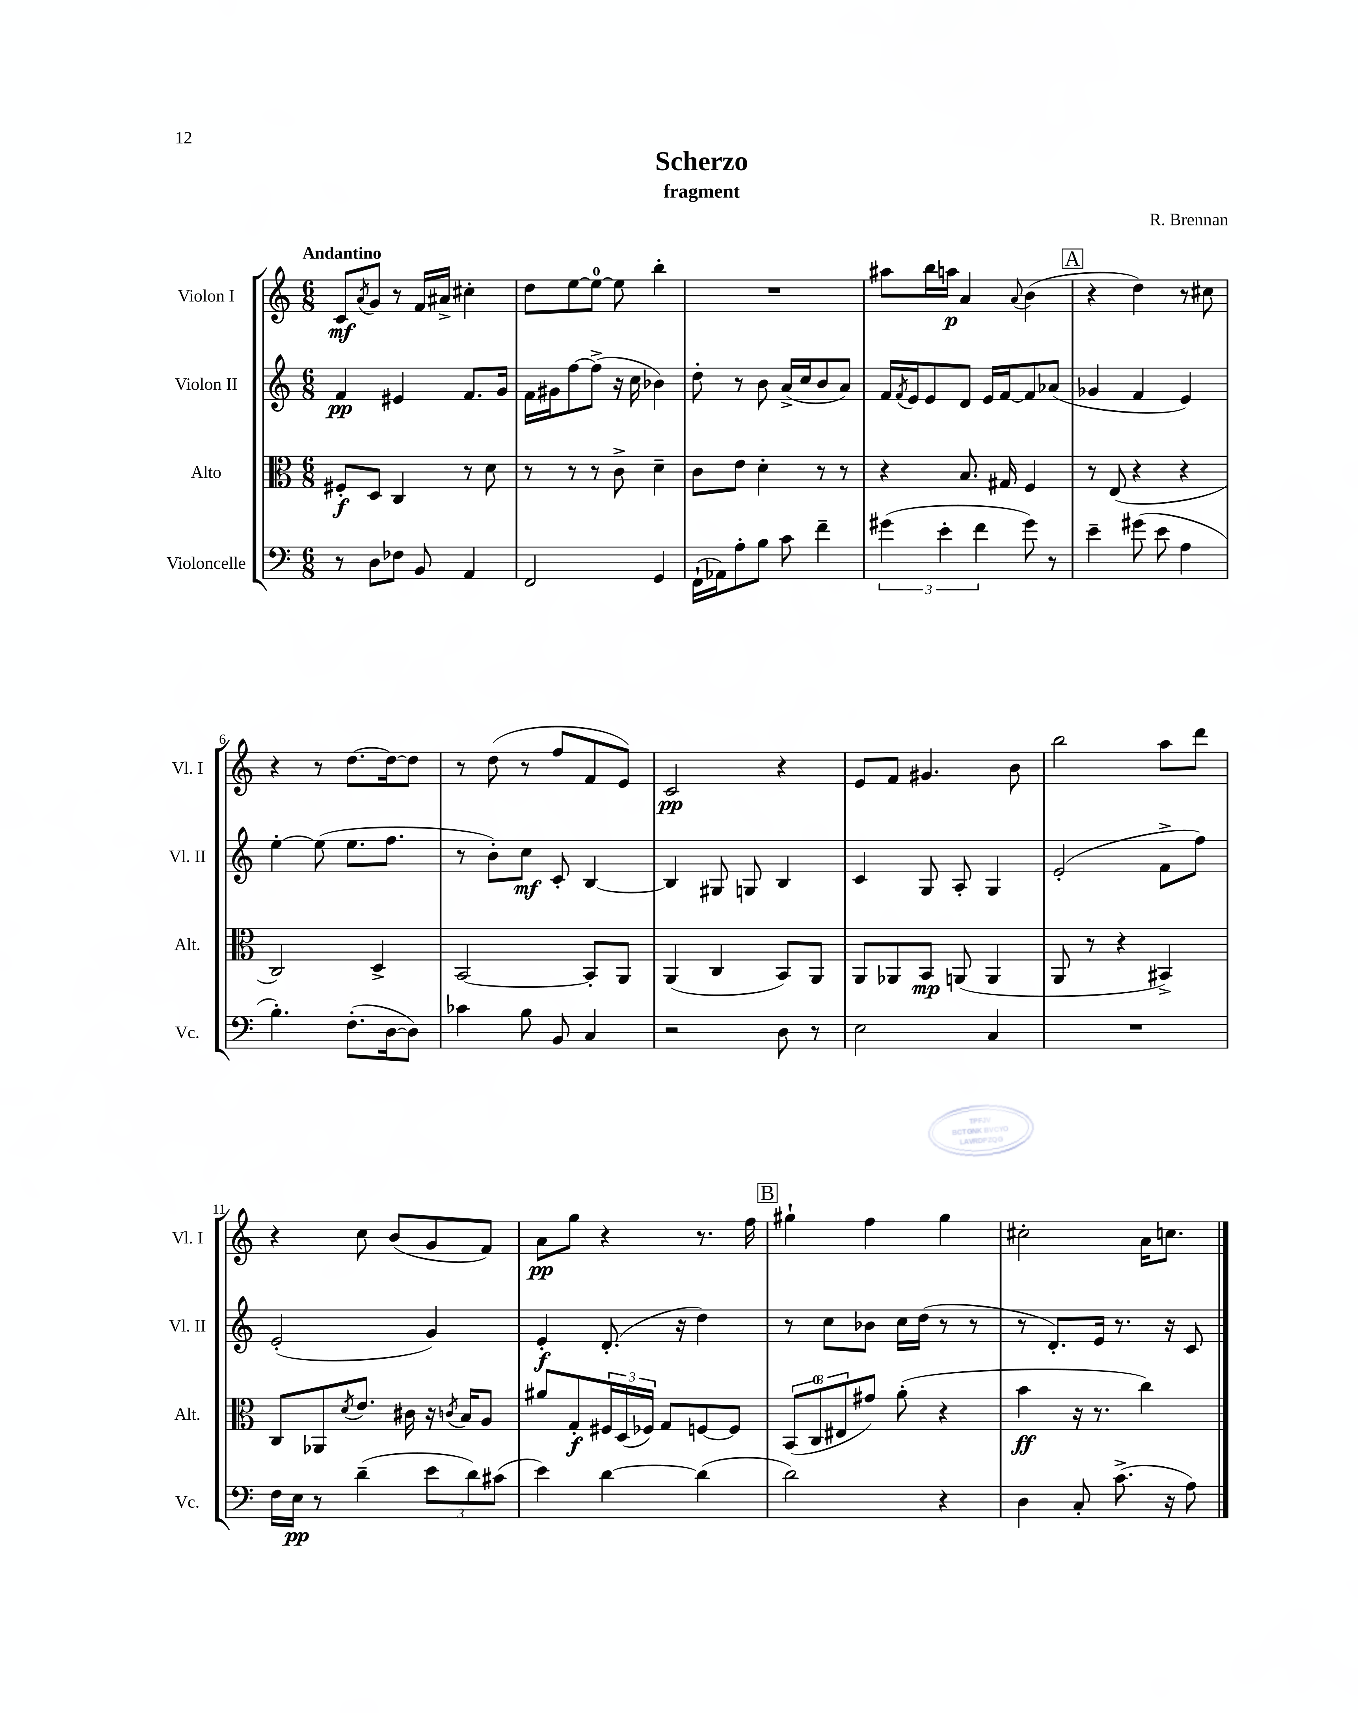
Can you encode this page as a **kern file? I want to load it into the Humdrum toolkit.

**kern	**kern	**kern	**kern
*staff4	*staff3	*staff2	*staff1
*clefF4	*clefC3	*clefG2	*clefG2
*k[]	*k[]	*k[]	*k[]
*M6/8	*M6/8	*M6/8	*M6/8
8r	8F#'	4f	8c
.	.	.	8qa
8D	8D	.	8g
8F-	4C	4e#	8r
8BB	.	.	16f
.	.	.	16a#^
4AA	8r	8.f	4cc#'
.	8d	.	.
.	.	16g	.
=	=	=	=
2FF	8r	16f	8dd
.	.	16g#	.
.	8r	[8ff	[8ee
.	8r	(8ff^]	8ee_
.	8c^	16r	8ee]
.	.	16cc	.
4GG	4d~	4b-)	4bb'
=	=	=	=
(16FF`	8c	8dd'	2.r
16AA-)	.	.	.
8A'	8e	8r	.
8B	4d'	8b	.
8c	.	(16a^	.
.	.	16cc	.
4f~	8r	8b	.
.	8r	8a)	.
=	=	=	=
(6g#	4r	16f	8aa#
.	.	8qf	.
.	.	16e	.
.	.	8e	16bb
6e'	.	.	.
.	.	.	16aa
.	8.B	8d	4a
6f	.	.	.
.	.	16e	.
.	16G#	[16f	.
.	.	.	8qqa
8g#)	4F	8f]	(4b
8r	.	(8a-	.
=	=	=	=
4e~	8r	4g-	4r
.	(8E	.	.
(8g#	4r	4f	4dd)
8e	.	.	.
4A	4r	4e)	8r
.	.	.	8cc#
=	=	=	=
4.B')	2C)	[4ee'	4r
.	.	(8ee]	8r
(8.F'	.	8.ee	[8.dd
.	4D^	.	.
[16D	.	8.ff	16dd_
8D])	.	.	8dd]
=	=	=	=
4c-	[2BB	8r	8r
.	.	8b')	(8dd
8B	.	8cc	8r
8BB	.	8c'	8ff
4C	8BB']	[4B	8f
.	8AA	.	8e)
=	=	=	=
2r	(4AA	4B]	2c
.	4C	8G#	.
.	.	8G	.
8D	8BB)	4B	4r
8r	8AA	.	.
=	=	=	=
2E	8AA	4c	8e
.	8AA-	.	8f
.	8BB	8G	4.g#
.	(8AA	8A'	.
4C	4AA	4G	.
.	.	.	8b
=	=	=	=
2.r	8AA	(2e'	2bb
.	8r	.	.
.	4r	.	.
.	4BB#^)	8f^	8aa
.	.	8ff)	8ddd
=	=	=	=
16F	8C	(2e'	4r
16E	.	.	.
8r	8AA-	.	.
.	8qd	.	.
(4d~	8.e	.	8cc
.	.	.	(8b
.	16c#	.	.
12e	16r	4g)	8g
.	8qc	.	.
.	16B	.	.
12d)	.	.	.
.	8A	.	8f)
(12c#	.	.	.
=	=	=	=
4e)	8a#	4e'	8a
.	8G'	.	8gg
[4d	24F#	(8.d'	4r
.	(24D	.	.
.	24F-)	.	.
.	8G	.	.
.	.	16r	.
(4d]	[8F	4dd)	8.r
.	8F]	.	.
.	.	.	16ff
=	=	=	=
2d)	(12BB	8r	4gg#`
.	12C	.	.
.	.	8cc	.
.	12E#	.	.
.	8g#)	8b-	4ff
.	(8a'	16cc	.
.	.	(16dd	.
4r	4r	8r	4gg#
.	.	8r	.
=	=	=	=
4D	4b	8r	2cc#'
.	.	8.d')	.
8C'	16r	.	.
.	8.r	16e	.
(8.c^	.	8.r	.
.	4cc)	.	16a
16r	.	16r	8.cc
8A)	.	8c	.
==	==	==	==
*-	*-	*-	*-
